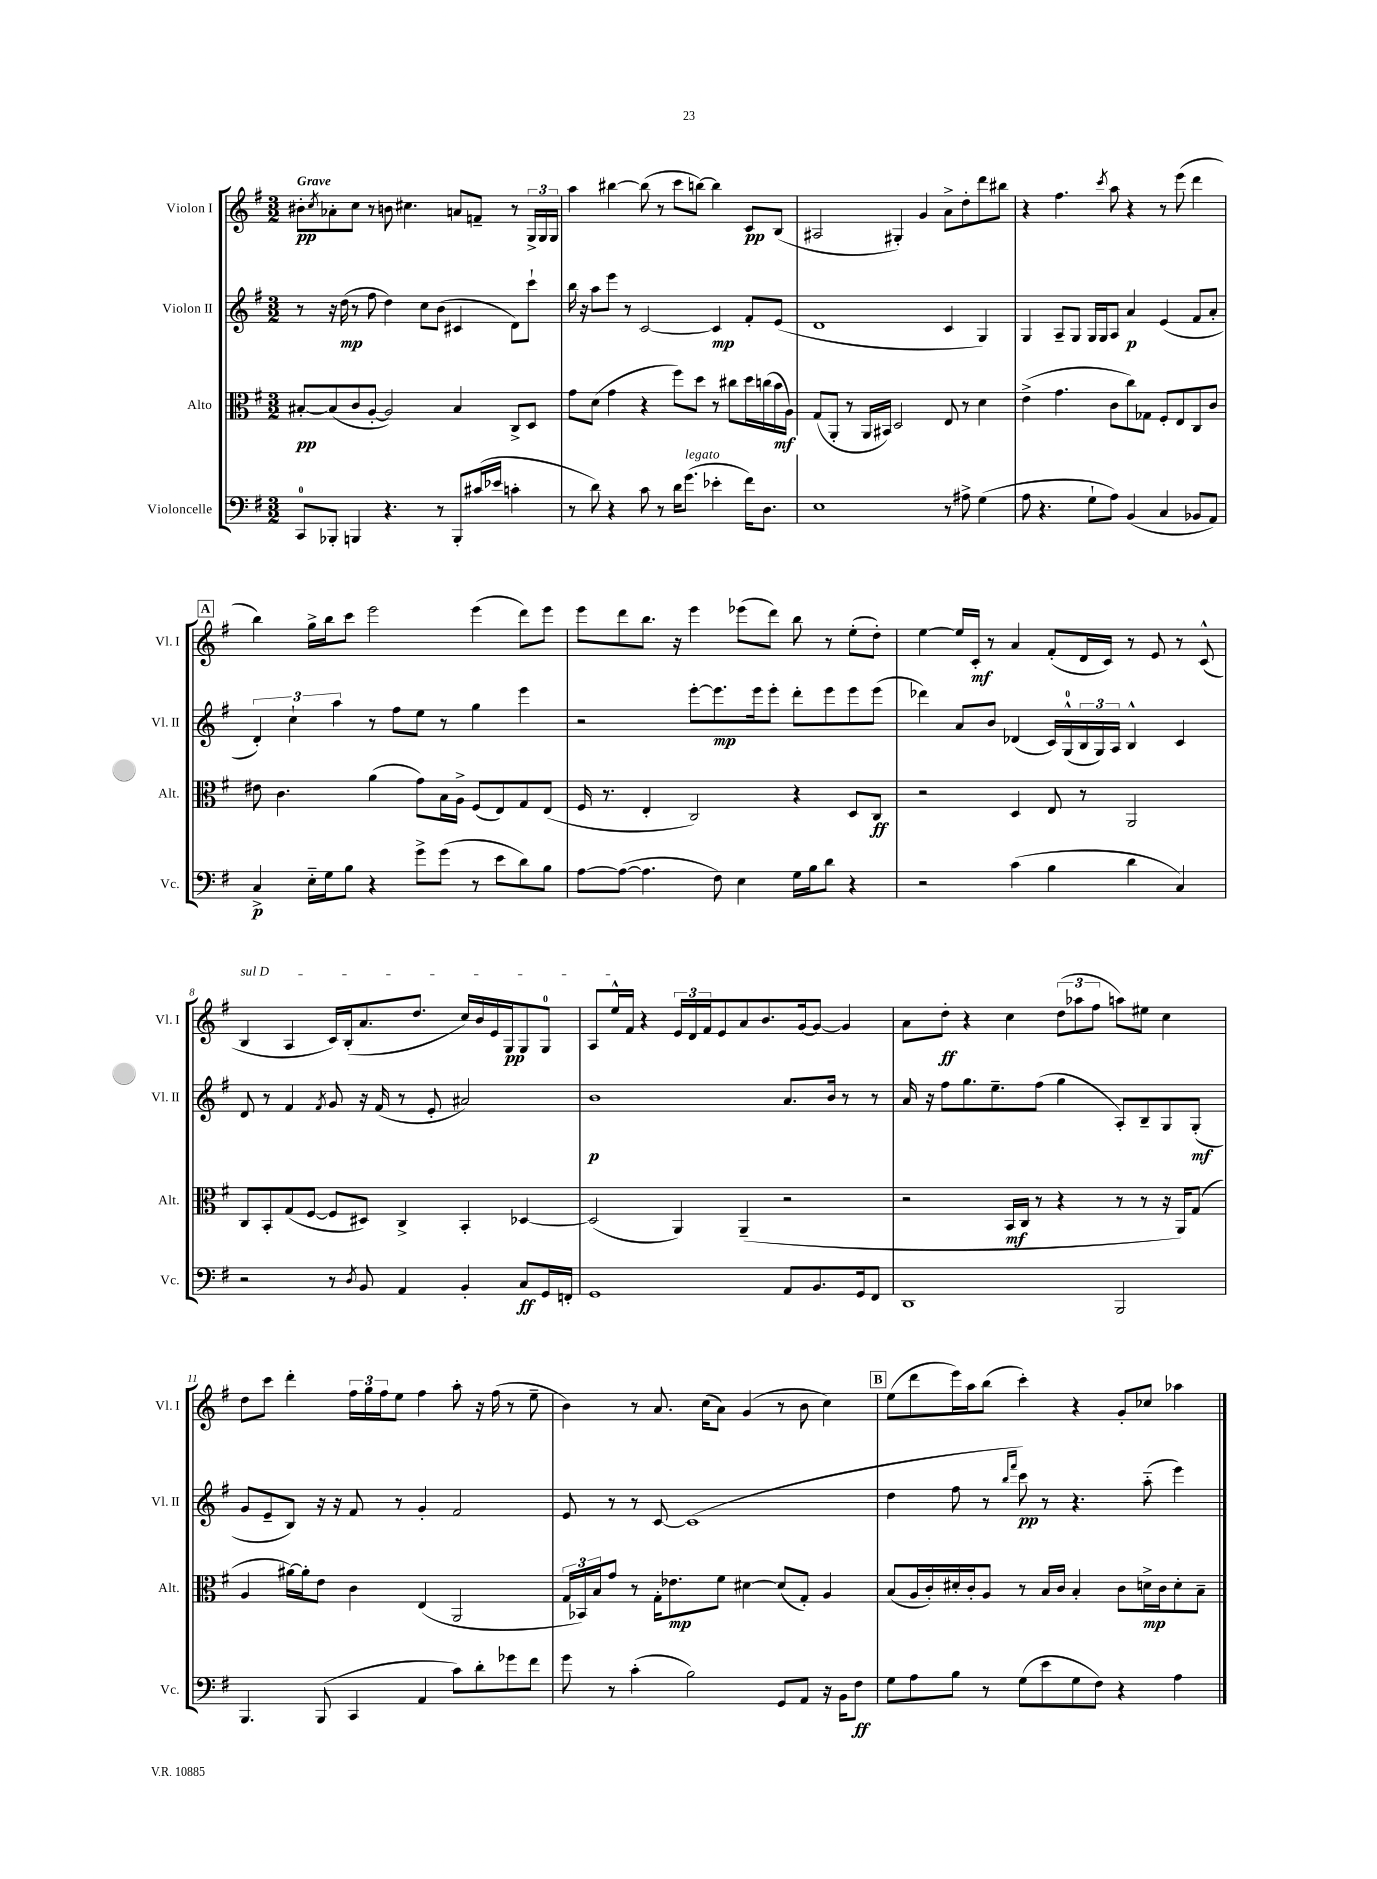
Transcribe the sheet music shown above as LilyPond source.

<<
\new StaffGroup <<
\new Staff = "s0" \with { instrumentName = "Violon I" shortInstrumentName = "Vl. I" } {
    \clef treble \key g \major \numericTimeSignature \time 3/2 \tempo "Grave"
    bis'8-.\pp \acciaccatura { c''8 } aes'8-. c''8 r8 b'8 cis''4. a'8 f'8-- r8 \tuplet 3/2 { g16-> g16 g16 } |
    a''4 bis''4~ bis''8( r8 c'''8 b''8~) b''4 c'8\pp b8( |
    ais2 gis4-.) g'4 a'8-> d''8-. d'''8 bis''8 |
    r4 fis''4. \acciaccatura { c'''8 } a''8 r4 r8 e'''8( d'''4 |
    \mark \markup { \box "A" } b''4) g''16-> b''16 c'''8 e'''2 e'''4( d'''8) e'''8 |
    e'''8 d'''8 b''8. r16 e'''4 ees'''8( d'''8) b''8 r8 e''8-.( d''8-.) |
    e''4~ e''16 c'16-.\mf r8 a'4 fis'8-.( d'16 c'16) r8 e'8 r8 c'8-^( |
    \once \override TextSpanner.bound-details.left.text = \markup { \italic "sul D" } b4\startTextSpan a4 c'16) b16-.( a'8. d''8. c''16) b'16 e'16 g16\pp g8 g8-0 |
    a8 e''16-^ fis'16\stopTextSpan r4 \tuplet 3/2 { e'16 d'16 fis'16 } e'8 a'8 b'8. g'16~ g'8~ g'4 |
    a'8 d''8-.\ff r4 c''4 \tuplet 3/2 { d''8( aes''8 fis''8 } a''8) eis''8 c''4 |
    d''8 c'''8 d'''4-. \tuplet 3/2 { fis''16 g''16 fis''16 } e''8 fis''4 a''8-. r16 fis''16( r8 e''8-- |
    b'4) r8 a'8. c''16( a'8) g'4( r8 b'8 c''4) |
    \mark \markup { \box "B" } e''8( d'''8 e'''16) a''16 b''8( c'''4-.) r4 g'8-. ces''8 aes''4 \bar "|." |
}
\new Staff = "s1" \with { instrumentName = "Violon II" shortInstrumentName = "Vl. II" } {
    \clef treble \key g \major \numericTimeSignature \time 3/2
    r8 r16 d''16\mp( r8 fis''8 d''4) c''8 b'8( cis'4 d'8) c'''8-! |
    b''16 r16 a''8 e'''8 r8 c'2~ c'4\mp fis'8-. e'8( |
    d'1 c'4 g4) |
    g4 a8-- g8 g16 g16 a8 a'4\p e'4( fis'8 a'8-. |
    \mark \markup { \box "A" } \tuplet 3/2 { d'4-.) c''4-! a''4 } r8 fis''8 e''8 r8 g''4 e'''4 |
    r2 e'''8~-. e'''8.\mp e'''16 e'''8-. d'''8-. e'''8 e'''8 e'''8( |
    des'''4) a'8 b'8 des'4( c'16) g16-0-^( \tuplet 3/2 { b16 g16) a16 } b4-^ c'4 |
    d'8 r8 fis'4 \acciaccatura { fis'8 } g'8 r16 fis'16( r8 e'8-. ais'2) |
    b'1\p a'8. b'16 r8 r8 |
    a'16 r16 fis''8 g''8. e''8.-- fis''8( g''4 a8-.) b8-- g8 g8-.\mf( |
    g'8 e'8-- b8) r16 r16 fis'8 r8 g'4-. fis'2 |
    e'8 r8 r8 c'8~ c'1( |
    \mark \markup { \box "B" } d''4 fis''8 r8 \grace { b''16 fis'''16 } c'''8\pp) r8 r4. a''8-_( e'''4) \bar "|." |
}
\new Staff = "s2" \with { instrumentName = "Alto" shortInstrumentName = "Alt." } {
    \clef alto \key g \major \numericTimeSignature \time 3/2
    bis8~-.\pp bis8( c'8 a8~-. a2) bis4 c8-> d8 |
    g'8 d'8( g'4 r4 fis''8) d''8 r8 cis''8 d''16 c''16( b'16\mf a16) |
    g8( a,8-. r8 a,16 bis,16) d2 e8 r8 d'4 |
    e'4->( g'4. c'8 c''8) ges8 fis8-. e8 c8 c'8 |
    \mark \markup { \box "A" } eis'8 c'4. a'4( g'8) b16 a16-> fis8( e8) g8 e8( |
    fis16 r8. e4-. c2) r4 d8 c8\ff |
    r2 d4 e8 r8 a,2 |
    c8 b,8-. g8( fis8~ fis8 dis8) c4-> b,4-. des4~ |
    des2( a,4) a,4--( r2 |
    r2 b,16\mf c16 r8 r4 r8 r8 r16 a,16) g8( |
    a4 ais'16~) ais'16-. e'8 c'4 e4( a,2 |
    \tuplet 3/2 { g16 bes,16) b16 } g'8 r8 g16-. ees'8.\mp fis'8 dis'4~ dis'8( g8-.) a4 |
    \mark \markup { \box "B" } b8( a16 c'16-.) dis'16-. c'16-. a8 r8 b16 c'16 b4-. c'8 d'16->\mp c'16 d'8-. b8-- \bar "|." |
}
\new Staff = "s3" \with { instrumentName = "Violoncelle" shortInstrumentName = "Vc." } {
    \clef bass \key g \major \numericTimeSignature \time 3/2
    c,8-0 bes,,8-. b,,4 r4. r8 b,,8-. cis'16( ees'16 c'4-. |
    r8 d'8) r4 c'8 r8 d'16 g'8.^\markup { \italic "legato" }( ees'4-. fis'16) d8. |
    e1 r8 ais8-> g4( |
    a8 r4. g8-! a8) b,4( c4 bes,8 a,8) |
    \mark \markup { \box "A" } c4->\p e16-_ g16 b8 r4 g'8-> g'8( r8 e'8 d'8) b8 |
    a8~ a8~( a4. fis8) e4 g16 b16 d'8 r4 |
    r2 c'4( b4 d'4 c4) |
    r2 r8 \acciaccatura { d8 } b,8 a,4 b,4-. c8\ff g,16 f,16-. |
    g,1 a,8 b,8. g,16 fis,8 |
    d,1 b,,2 |
    b,,4. b,,8( c,4 a,4 c'8) d'8-. ges'8 fis'8 |
    g'8 r8 c'4-.( b2) g,8 a,8 r16 b,16 fis8\ff |
    \mark \markup { \box "B" } g8 a8 b8 r8 g8( e'8 g8 fis8) r4 a4 \bar "|." |
}
>>
>>
